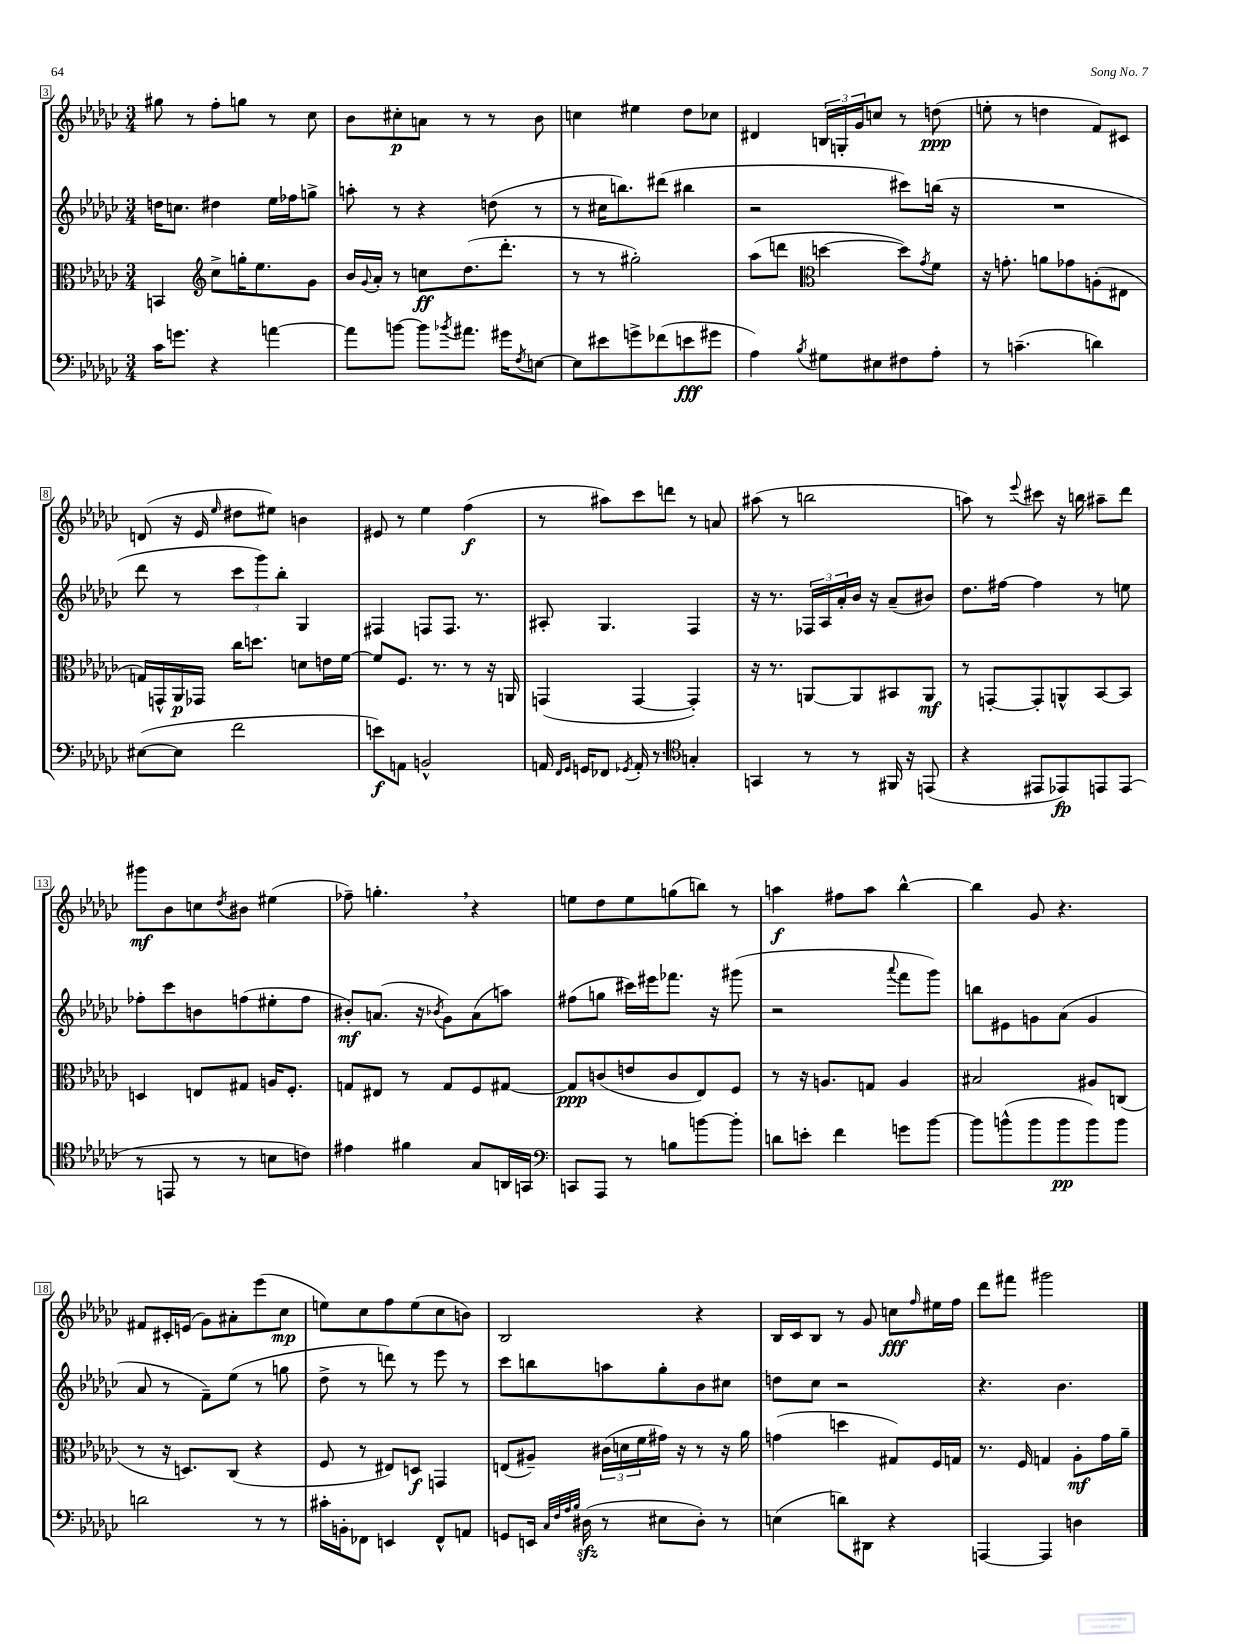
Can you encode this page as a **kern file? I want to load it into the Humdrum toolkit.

**kern	**dynam	**kern	**dynam	**kern	**dynam	**kern	**dynam
*part4	*part4	*part3	*part3	*part2	*part2	*part1	*part1
*staff4	*staff4	*staff3	*staff3	*staff2	*staff2	*staff1	*staff1
*clefF4	*	*clefC3	*	*clefG2	*	*clefG2	*
*k[b-e-a-d-g-c-]	*	*k[b-e-a-d-g-c-]	*	*k[b-e-a-d-g-c-]	*	*k[b-e-a-d-g-c-]	*
*M3/4	*	*M3/4	*	*M3/4	*	*M3/4	*
=3	=3	=3	=3	=3	=3	=3	=3
16c-\KL	.	4BBn/	.	16ddn\KL	.	8gg#X\	.
8.gn\J	.	.	.	8.ccn\J	.	.	.
.	.	.	.	.	.	8r	.
*	*	*clefG2	*	*	*	*	*
4r	.	8cc-^\L	.	4dd#X\	.	8ff'\L	.
.	.	16ggn'\K	.	.	.	8ggn\J	.
.	.	8.ee-\	.	.	.	.	.
[4an\	.	.	.	16ee-\LL	.	8r	.
.	.	.	.	16ff-X\J	.	.	.
.	.	8g-\J	.	8ggn^\J	.	8cc-\	.
=4	=4	=4	=4	=4	=4	=4	=4
8a\L]	.	16b-/LL	.	8aan'\	.	8b-\L	.
.	.	8qqg-/	.	.	.	.	.
.	.	16a-'/JJ	.	.	.	.	.
[8bn\J	.	8r	.	8r	.	8cc#X'\	p
8b\L]	.	8ccn\L	ff	4r	.	8an\J	.
8qb-X/	.	.	.	.	.	.	.
8.a#X\J	.	(8.dd-\	.	.	.	8r	.
.	.	.	.	(8ddn\	.	8r	.
16g#X\KL	.	8.ddd-'\J	.	.	.	.	.
8qF/	.	.	.	.	.	.	.
[8En\J	.	.	.	8r	.	8b-\	.
=5	=5	=5	=5	=5	=5	=5	=5
8E\L]	.	8r	.	8r	.	4ccn\	.
8e#X\	.	8r	.	16cc#X\KL	.	.	.
.	.	.	.	8.bbn\)	.	.	.
8gn^\	.	2gg#X'\)	.	.	.	4ee#X\	.
(8f-X\	.	.	.	(8ddd#X\J	.	.	.
8en\	fff	.	.	4bb#X\	.	8dd-\L	.
8g#X\J	.	.	.	.	.	8cc-X\J	.
=6	=6	=6	=6	=6	=6	=6	=6
4A-\)	.	(8aa-\L	.	2r	.	4d#X/	.
.	.	8dddn\J	.	.	.	.	.
8qB-/	.	.	.	.	.	.	.
*	*	*clefC3	*	*	*	*	*
8G#X\L	.	[4ddn\	.	.	.	24Bn/LL	.
.	.	.	.	.	.	24Gn'/	.
.	.	.	.	.	.	24g-/J	.
8E#X\	.	.	.	.	.	8ccn/J	.
8F#X\	.	8dd\L])	.	8ccc#X\L)	.	8r	.
.	.	8qg-/	.	.	.	.	.
8A-'\J	.	8f\J	.	(16bbn\Jk	.	(8ddn\	ppp
.	.	.	.	16r	.	.	.
=7	=7	=7	=7	=7	=7	=7	=7
8r	.	16r	.	2.r	.	8een'\	.
.	.	8.gn'\	.	.	.	.	.
(4.cn~\	.	.	.	.	.	8r	.
.	.	8an\L	.	.	.	4ddn\	.
.	.	8g-X\	.	.	.	.	.
4dn\)	.	(8An'\	.	.	.	8f/L)	.
.	.	8E#X\J	.	.	.	8c#X/J	.
!!LO:LB:g=z
=8	=8	=8	=8	=8	=8	=8	=8
([8E#X\L	.	16Gn/LL)	.	8ddd-\	.	(8dn/	.
.	.	16GGn^^/	.	.	.	.	.
8E#\J]	.	16AA-/	p	8r	.	16r	.
.	.	16GG-X/JJ	.	.	.	16e-/	.
.	.	.	.	.	.	16qqee-/	.
2f\	.	16cc-\KL	.	12ccc-\L	.	8dd#X\L	.
.	.	8.ddn\J	.	.	.	.	.
.	.	.	.	12ggg-\)	.	.	.
.	.	.	.	.	.	8ee#X\J)	.
.	.	.	.	12bb-'\J	.	.	.
.	.	8dn\L	.	4G-/	.	4bn\	.
.	.	16en\L	.	.	.	.	.
.	.	[16f\JJ	.	.	.	.	.
=9	=9	=9	=9	=9	=9	=9	=9
8en\L)	f	8f/L]	.	4F#X/	.	8e#X/	.
8AAn\J	.	8.F/J	.	.	.	8r	.
2BBn^^/	.	.	.	8Fn/L	.	4ee-\	.
.	.	8.r	.	.	.	.	.
.	.	.	.	8.F/J	.	.	.
.	.	8r	.	.	.	(4ff\	f
.	.	.	.	8.r	.	.	.
.	.	16r	.	.	.	.	.
.	.	16AAn/	.	.	.	.	.
=10	=10	=10	=10	=10	=10	=10	=10
16AAn/	.	(4GGn/	.	8A#X'/	.	8r	.
16qqFF/LL	.	.	.	.	.	.	.
16qqGG-/JJ	.	.	.	.	.	.	.
16GGn/KL	.	.	.	.	.	.	.
8FF-X/J	.	.	.	4.G-/	.	8aa#X\L)	.
8qGG-X/	.	.	.	.	.	.	.
16AA'/	.	[4GG/	.	.	.	8ccc-\	.
8.r	.	.	.	.	.	.	.
.	.	.	.	.	.	8dddn\J	.
*clefC4	*	*	*	*	*	*	*
4Gn'/	.	4GG'/])	.	4F/	.	8r	.
.	.	.	.	.	.	8an/	.
=11	=11	=11	=11	=11	=11	=11	=11
4GGn/	.	16r	.	16r	.	(8aa#X\	.
.	.	8.r	.	8.r	.	.	.
.	.	.	.	.	.	8r	.
8r	.	[8AAn/L	.	24F-X/LL	.	2bbn\	.
.	.	.	.	24A-/	.	.	.
.	.	.	.	24a-'/	.	.	.
8r	.	8AA/]	.	16b-/JJ	.	.	.
.	.	.	.	16r	.	.	.
16FF#X/	.	8BB#X/	.	(8a-~/L	.	.	.
16r	.	.	.	.	.	.	.
(8EEn/	.	8AA/J	mf	8b#X/J)	.	.	.
=12	=12	=12	=12	=12	=12	=12	=12
4r	.	8r	.	8.dd-\L	.	8aan\)	.
.	.	[8GGn'/L	.	.	.	8r	.
.	.	.	.	[16ff#X\Jk	.	.	.
.	.	.	.	.	.	8qqeee-/	.
8EE#X/L	.	8GG'/]	.	4ff#\]	.	8ccc#X\	.
8EE-X/)	fp	8AAn^^/	.	.	.	16r	.
.	.	.	.	.	.	16bbn\	.
8EEn/	.	[8BB-/	.	8r	.	8aa#X~\L	.
(8EE/J	.	8BB-/J]	.	8een\	.	8ddd-\J	.
!!LO:LB:g=z
=13	=13	=13	=13	=13	=13	=13	=13
8r	.	4Dn/	.	8ff-X'\L	.	8ggg#X\L	mf
8EEn/	.	.	.	8ccc-\	.	8b-\	.
8r	.	8En/L	.	8bn\	.	8ccn\	.
.	.	.	.	.	.	8qdd-/	.
8r	.	8G#X/J	.	(8ffn\	.	8b#X\J	.
8Bn\L	.	16An/KL	.	8ee#X'\	.	(4ee#X\	.
.	.	8.F'/J	.	.	.	.	.
8cn\J)	.	.	.	8ff\J	.	.	.
=14	=14	=14	=14	=14	=14	=14	=14
4e#X\	.	8Gn/L	.	8b#X'/L)	mf	8ff-X~\)	.
.	.	8E#X/J	.	(8.an/J	.	4.ggn',\	.
4f#X\	.	8r	.	.	.	.	.
.	.	.	.	16r	.	.	.
.	.	.	.	8qb-X/	.	.	.
.	.	8G/L	.	8g-\L)	.	.	.
8G-/L	.	8F/	.	(8a\	.	4r	.
16AAn/L	.	[8G#X/J	.	8aan\J)	.	.	.
16GGn/JJ	.	.	.	.	.	.	.
=15	=15	=15	=15	=15	=15	=15	=15
*clefF4	*	*	*	*	*	*	*
8CCn/L	.	8G#/L]	ppp	(8ff#X\L	.	8een\L	.
8AAA-/J	.	(8cn/	.	8ggn\J	.	8dd-\	.
8r	.	8en/	.	16ccc#X\LL)	.	8ee\	.
.	.	.	.	16eee#X\J	.	.	.
8Bn\L	.	8c/	.	8.fff-X\J	.	(8ggn\	.
[8bn\	.	8E-/)	.	.	.	8bbn\J)	.
.	.	.	.	16r	.	.	.
8b'\J]	.	8F/J	.	(8ggg#X\	.	8r	.
=16	=16	=16	=16	=16	=16	=16	=16
8dn\L	.	8r	.	2r	.	4aan\	f
8en'\J	.	16r	.	.	.	.	.
.	.	8.An/L	.	.	.	.	.
4f\	.	.	.	.	.	8ff#X\L	.
.	.	8Gn/J	.	.	.	8aa\J	.
.	.	.	.	8qqaaa-/	.	.	.
8gn\L	.	4A/	.	8fff\L	.	[4bb-^^\	.
[8b-\J	.	.	.	8ggg-\J)	.	.	.
=17	=17	=17	=17	=17	=17	=17	=17
8b-\L]	.	2B#X/	.	8bbn\L	.	4bb-\]	.
(8bn^^\	.	.	.	8e#X\	.	.	.
8b\	.	.	.	8gn\	.	8g-/	.
8b\	pp	.	.	(8a-\J	.	4.r	.
8b\)	.	8A#X/L	.	4g/	.	.	.
8b\J	.	(8Cn/J	.	.	.	.	.
!!LO:LB:g=z
=18	=18	=18	=18	=18	=18	=18	=18
2dn\	.	8r	.	8a-/	.	8f#X/L	.
.	.	16r	.	8r	.	16c#X'/L	.
.	.	8.Dn/L)	.	.	.	(16en/JJ	.
.	.	.	.	8f~\L)	.	8g-\L)	.
.	.	(8C-/J	.	(8ee-\J	.	8a#X'\	.
8r	.	4r	.	8r	.	(8eee-\	.
8r	.	.	.	8ggn\	.	8cc-\J	mp
=19	=19	=19	=19	=19	=19	=19	=19
16c#X'\LL	.	8F/	.	8dd-^\	.	8een\L)	.
16BBn'\J	.	.	.	.	.	.	.
8FF-X\J	.	8r	.	8r	.	8cc-\	.
4EEn/	.	8E#X/L)	.	8dddn\)	.	8ff\	.
.	.	8Dn/J	f	8r	.	(8ee\	.
8FF-^^/L	.	4GGn/	.	8eee-\	.	8cc-\	.
8AAn/J	.	.	.	8r	.	8bn\J)	.
=20	=20	=20	=20	=20	=20	=20	=20
8GGn/L	.	(8En/L	.	8ccc-\L	.	2B-/	.
16EEn/Jk	.	8A#X~/J)	.	8bbn\	.	.	.
32qqC-/LLL	.	.	.	.	.	.	.
32qqF/	.	.	.	.	.	.	.
32qqA-/	.	.	.	.	.	.	.
32qqB-/JJJ	.	.	.	.	.	.	.
(16D#Xzz\	.	.	.	.	.	.	.
8r	.	(24c#X\LL	.	8aan\	.	.	.
.	.	24dn\	.	.	.	.	.
.	.	24f\	.	.	.	.	.
8E#X\L	.	16g#X\JJ)	.	8gg-'\	.	.	.
.	.	16r	.	.	.	.	.
8D#'\J)	.	8r	.	8b-\	.	4r	.
8r	.	16r	.	8cc#X\J	.	.	.
.	.	16a-\	.	.	.	.	.
=21	=21	=21	=21	=21	=21	=21	=21
(4En\	.	(4gn\	.	8ddn\L	.	16B-/LL	.
.	.	.	.	.	.	16c-/J	.
.	.	.	.	8cc-\J	.	8B-/J	.
8dn\L)	.	4ddn\	.	2r	.	8r	.
8DD#X\J	.	.	.	.	.	8g-/	.
4r	.	8G#X/L)	.	.	.	8ccn\L	fff
.	.	.	.	.	.	16qqff/	.
.	.	16F/L	.	.	.	16ee#X\L	.
.	.	16Gn/JJ	.	.	.	16ff\JJ	.
=22	=22	=22	=22	=22	=22	=22	=22
[4AAAn/	.	8.r	.	4.r	.	8ddd-\L	.
.	.	.	.	.	.	8fff#X\J	.
.	.	16F/	.	.	.	.	.
4AAA/]	.	4Gn/	.	.	.	2ggg#X\	.
.	.	.	.	4.b-\	.	.	.
4Dn\	.	8A-'\L	mf	.	.	.	.
.	.	16g-\L	.	.	.	.	.
.	.	16a-~\JJ	.	.	.	.	.
==	==	==	==	==	==	==	==
*-	*-	*-	*-	*-	*-	*-	*-
